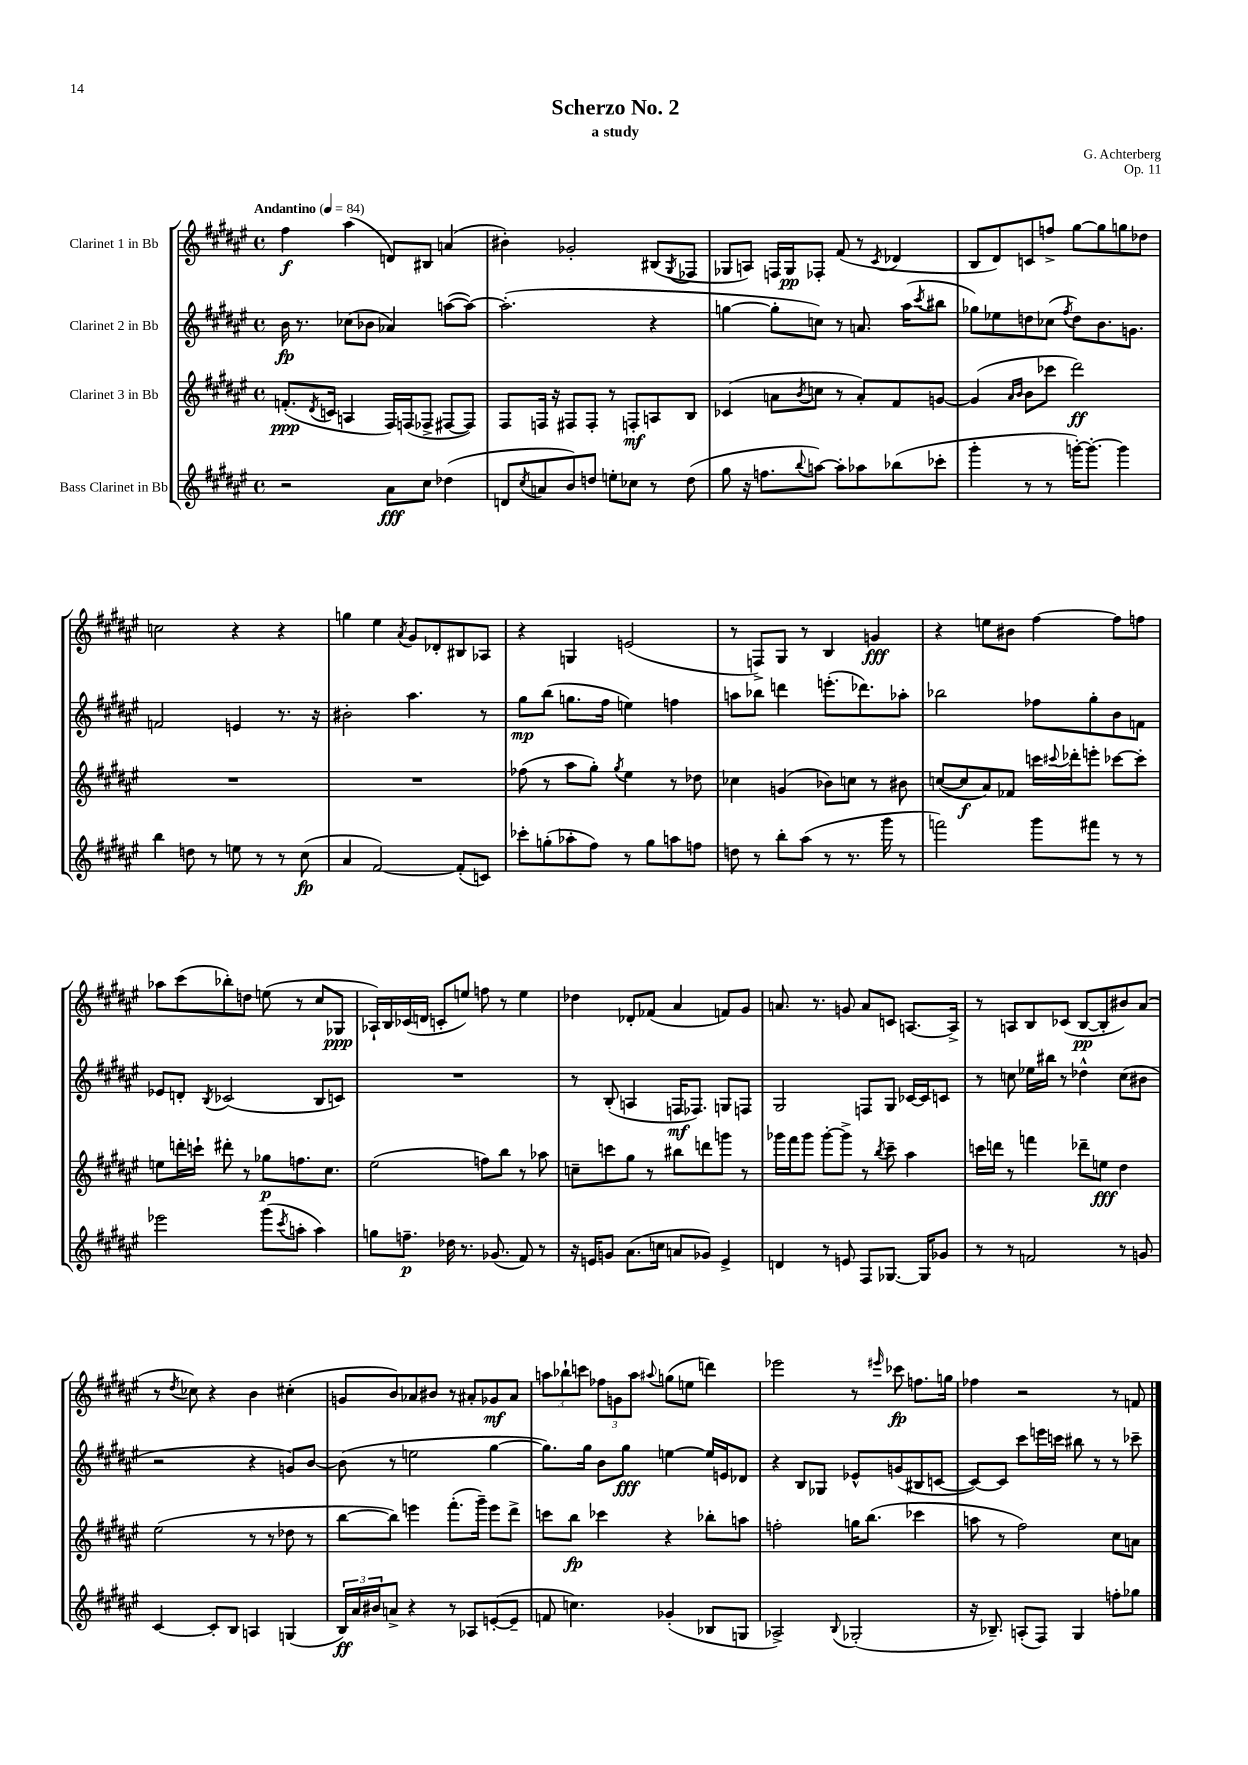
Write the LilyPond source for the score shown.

\header { title = "Scherzo No. 2" composer = "G. Achterberg" subtitle = "a study" opus = "Op. 11" }
<<
\new StaffGroup <<
\new Staff = "s0" \with { instrumentName = "Clarinet 1 in Bb" } {
    \clef treble \key fis \major \defaultTimeSignature \time 4/4 \tempo "Andantino" 4 = 84
    fis''4\f ais''4( d'8) bis8 a'4( |
    bis'4-.) ges'2-. bis8( \acciaccatura { gis8 } fes8 |
    ges8 a8) f16 ges16\pp fes8-. fis'8( r8 \acciaccatura { cis'8 } des'4 |
    b8 dis'8) c'8 f''8-> gis''8~ gis''8 g''8 des''8 |
    c''2 r4 r4 |
    g''4 eis''4 \acciaccatura { ais'8 } gis'8 des'8-. bis8 aes8 |
    r4 g4 e'2( |
    r8 f8->) gis8 r8 b4 g'4\fff |
    r4 e''8 bis'8 fis''4~ fis''8 f''8 |
    aes''8 cis'''8( bes''8-.) d''8 e''8( r8 cis''8 ges8\ppp |
    aes16-!) b16 ces'16( d'16 c'8-. e''8) f''8 r8 e''4 |
    des''4 des'8-. fes'8( ais'4 f'8) gis'8 |
    a'8. r8. g'8 a'8 c'8 a8.~ a16-> |
    r8 a8 b8 ces'8( b8~\pp b8-. bis'8) ais'8( |
    r8 \acciaccatura { dis''8 } ces''8) r4 b'4 cis''4-.( |
    g'8 b'8) aes'8 bis'8 r8 ais'8-. ges'8\mf ais'8 |
    \tuplet 3/2 { a''8 bes''8-! c'''8 } \tuplet 3/2 { fes''8 g'8 a''8 } \appoggiatura { ais''8 } g''8( e''8 d'''4) |
    ees'''2 r8 \grace { eis'''16 } ces'''8\fp f''8. g''16 |
    fes''4 r2 r8 f'8 \bar "|." |
}
\new Staff = "s1" \with { instrumentName = "Clarinet 2 in Bb" } {
    \clef treble \key fis \major \defaultTimeSignature \time 4/4
    b'16\fp r8. ces''8( bes'8 aes'4) a''8~( a''8~) |
    a''2.-.( r4 |
    g''4~ g''8-. c''8) r8 a'8. ais''16( \acciaccatura { cis'''8 } bis''8 |
    ges''8) ees''8 d''8 ces''8( \acciaccatura { fis''8 } d''8) b'8. g'8. |
    f'2 e'4 r8. r16 |
    bis'2-. ais''4. r8 |
    gis''8\mp b''8( g''8. fis''16 e''4) f''4 |
    a''8 bes''8 d'''4 e'''8.-.( des'''8.) aes''8-. |
    bes''2 fes''8 gis''8-. b'8 f'8 |
    ees'8 d'8-. \acciaccatura { b8 } ces'2( b8 c'8) |
    R1 |
    r8 b8-.( a4 f16\mf fes8.) g8 f8 |
    gis2 f8 gis8 ces'16~ ces'16 c'8 |
    r8 c''8 ees''16 bis''16 r8 des''4-^ c''8( bis'8 |
    r2 r4 g'8) b'8~ |
    b'8( r8 e''2 gis''4~ |
    gis''8.) gis''16 b'8 gis''8\fff e''4~ e''16 e'16 des'8 |
    r4 b8 ges8 ees'8-^ g'8( bis8 c'8~ |
    c'8~) c'8 cis'''8 e'''16 c'''16 bis''8 r8 r8 ces'''8-- \bar "|." |
}
\new Staff = "s2" \with { instrumentName = "Clarinet 3 in Bb" } {
    \clef treble \key fis \major \defaultTimeSignature \time 4/4
    f'8.-.\ppp( \acciaccatura { dis'8 } c'16 a4 fis16) f16( fes8-> fis8~ fis8) |
    fis8 f16 r16 fis8 fis8-. r8 f8-.\mf a8 b8 |
    ces'4( a'8 \acciaccatura { b'8 } c''8 r8 a'8-.) fis'8 g'8~ |
    g'4( \grace { ais'16 b'16 } b'8 ces'''8 dis'''2\ff) |
    R1 |
    R1 |
    fes''8( r8 ais''8 gis''8-.) \acciaccatura { gis''8 } eis''4 r8 des''8 |
    ces''4 g'4( bes'8) c''8 r8 bis'8 |
    c''8~( c''8\f ais'8) fes'8 c'''16 \appoggiatura { cis'''8 } des'''16-. e'''8-. ces'''8~ ces'''8-. |
    e''8 d'''16-. c'''16-! dis'''8-. r8 ges''8\p f''8. cis''8. |
    eis''2( f''8) b''8 r8 aes''8 |
    c''8-- c'''8 gis''8 r8 bis''8 d'''8 g'''8 r8 |
    ges'''16 fis'''16 ges'''8 ges'''8~-. ges'''8-> r8 \acciaccatura { b''8 } cis'''8-- ais''4 |
    c'''16 d'''16 r8 f'''4 des'''8-- e''8\fff dis''4 |
    eis''2( r8 r8 des''8 r8 |
    b''8~ b''8) e'''4 fis'''8.-.( gis'''16--) e'''8 dis'''8-> |
    c'''8 b''8\fp ces'''4 r4 bes''8-. a''8 |
    f''2-. g''16 b''8.( ces'''4 |
    a''8 r8 fis''2) cis''8 a'8 \bar "|." |
}
\new Staff = "s3" \with { instrumentName = "Bass Clarinet in Bb" } {
    \clef treble \key fis \major \defaultTimeSignature \time 4/4
    r2 ais'8\fff cis''8 des''4( |
    d'8 \acciaccatura { cis''8 } a'8 b'8) d''8 e''8-. ces''8 r8 d''8( |
    gis''8 r16 f''8. \appoggiatura { b''8 } a''8~) a''8-. aes''8 bes''8( ces'''8-. |
    gis'''4-. r8 r8 g'''16~-.) g'''8.~-. g'''4 |
    b''4 d''8 r8 e''8 r8 r8 cis''8\fp( |
    ais'4 fis'2~) fis'8-.( c'8) |
    ces'''8-. g''8-.( aes''8-. fis''8) r8 g''8 a''8 f''8 |
    d''8 r8 b''8-. ais''8( r8 r8. gis'''16 r8 |
    f'''2) gis'''8 fis'''8 r8 r8 |
    ees'''2 gis'''8( \acciaccatura { cis'''8 } a''8-. a''4) |
    g''8 f''8.--\p des''16 r8. ges'8.( fis'8) r8 |
    r16 e'16 g'8 ais'8.( c''16 a'8 ges'8) e'4-> |
    d'4 r8 e'8 fis8 ges8.~ ges16 ges'8 |
    r8 r8 f'2 r8 g'8 |
    cis'4~ cis'8-. b8 a4 g4( |
    \tuplet 3/2 { b16\ff) ais'16 bis'16 } a'8-> r4 r8 aes8 e'8~-.( e'8-- |
    f'8 c''4.) ges'4-.( bes8 g8 |
    aes2->) \appoggiatura { b8 } ges2-.( |
    r16 bes8.--) a8-.( fis8) gis4 f''8-. ges''8 \bar "|." |
}
>>
>>
\layout { \context { \Score \remove "Bar_number_engraver" } }
